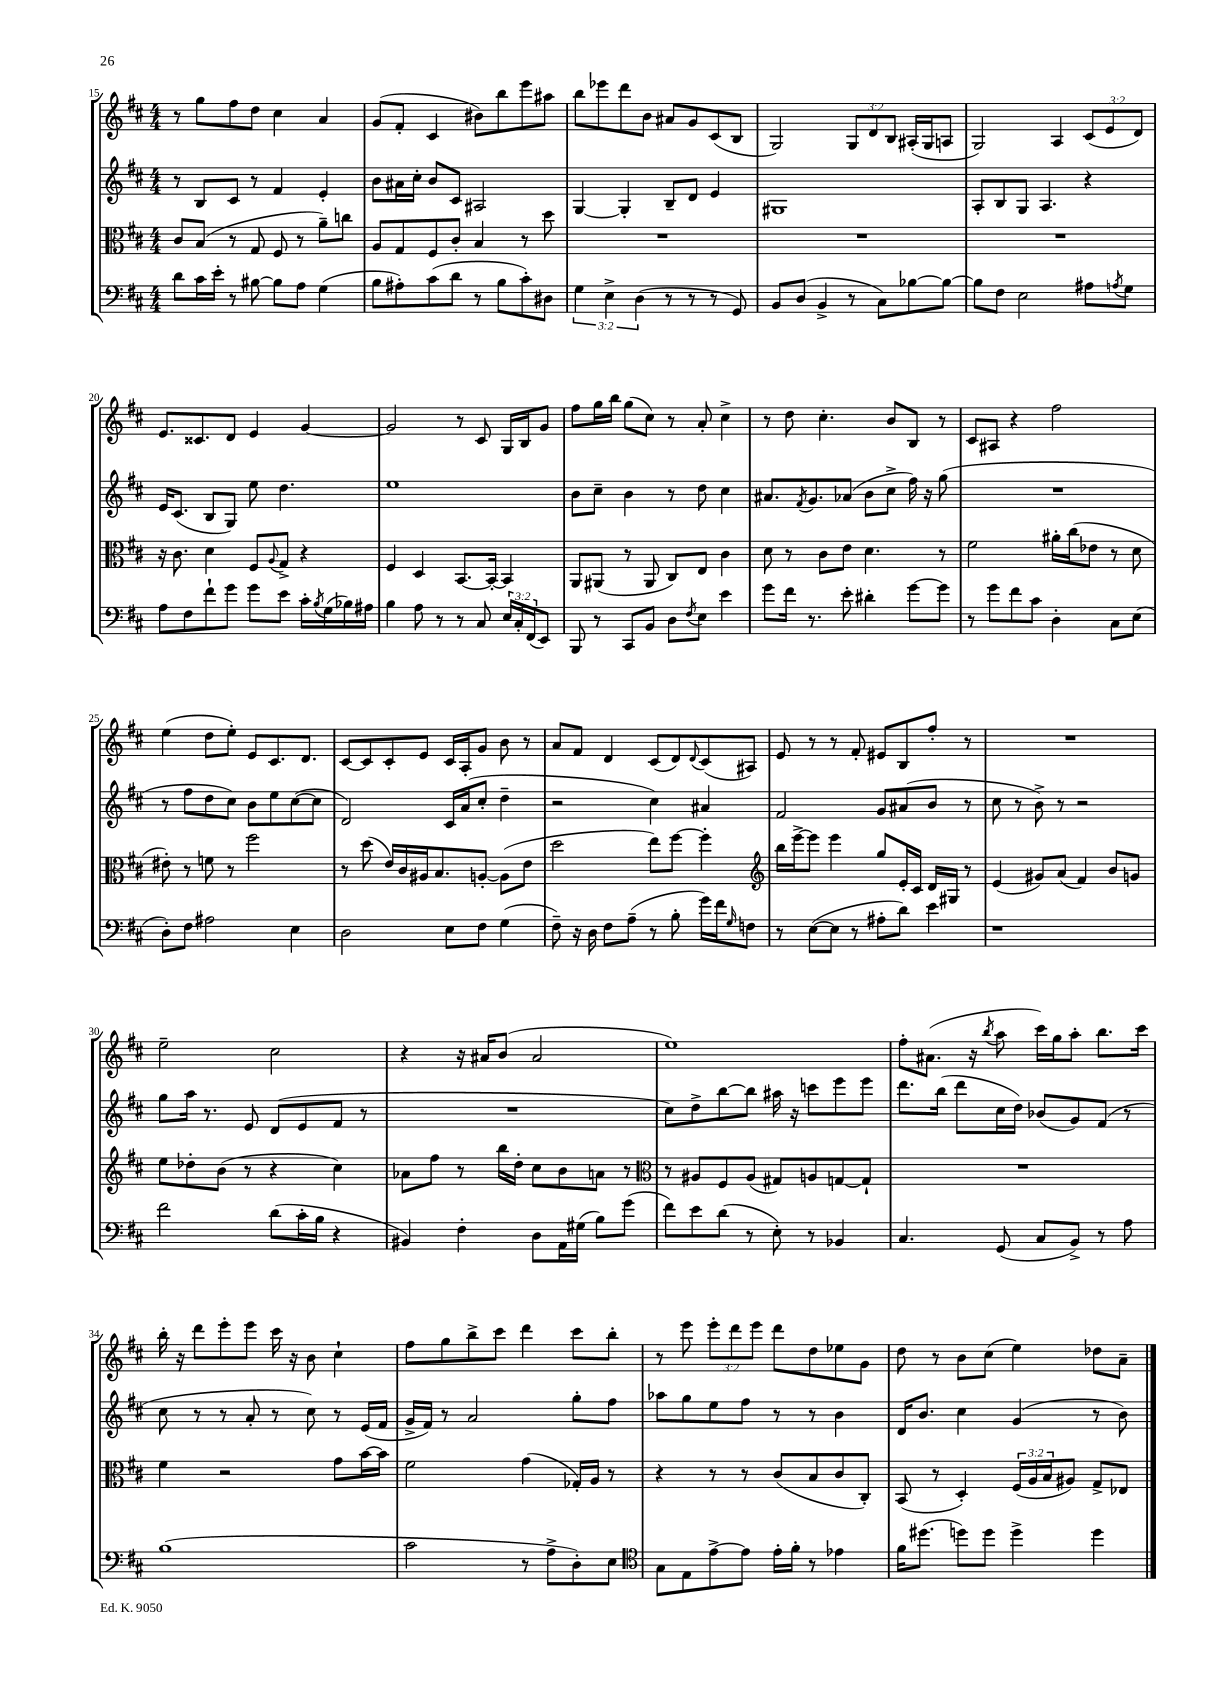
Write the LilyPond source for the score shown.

<<
\new StaffGroup <<
\new Staff = "s0" {
    \clef treble \key d \major \numericTimeSignature \time 4/4 \override Staff.TupletNumber.text = #tuplet-number::calc-fraction-text
    r8 g''8 fis''8 d''8 cis''4 a'4 |
    g'8( fis'8-. cis'4 bis'8) b''8 e'''8 ais''8 |
    b''8 ees'''8 d'''8 b'8 ais'8 g'8 cis'8( b8 |
    g2) \tuplet 3/2 { g8 d'8 b8 } ais16-.( g16 a8 |
    g2) a4 \tuplet 3/2 { cis'8( e'8 d'8) } |
    e'8. cisis'8. d'8 e'4 g'4~ |
    g'2 r8 cis'8 g16 b16 g'8 |
    fis''8 g''16 b''16 g''8( cis''8) r8 a'8-. cis''4-> |
    r8 d''8 cis''4.-. b'8 b8 r8 |
    cis'8 ais8 r4 fis''2 |
    e''4( d''8 e''8-.) e'8 cis'8. d'8. |
    cis'8~ cis'8 cis'8-. e'8 cis'16 a16-. g'8 b'8 r8 |
    a'8 fis'8 d'4 cis'8( d'8) \appoggiatura { d'8 } cis'8( ais8) |
    e'8 r8 r8 fis'8-. eis'8 b8 fis''8-. r8 |
    R1 |
    e''2-- cis''2 |
    r4 r16 ais'16 b'8( ais'2 |
    e''1) |
    fis''8-. ais'8.( r16 \acciaccatura { b''8 } a''8 cis'''16) g''16 a''8-. b''8. cis'''16 |
    b''16-. r16 d'''8 e'''8-. e'''8 cis'''16 r16 b'8 cis''4-! |
    fis''8 g''8 b''8-> cis'''8 d'''4 cis'''8 b''8-. |
    r8 e'''8 \tuplet 3/2 { e'''8-. d'''8 e'''8 } d'''8 d''8 ees''8 g'8 |
    d''8 r8 b'8 cis''8( e''4) des''8 a'8-- \bar "|." |
}
\new Staff = "s1" {
    \clef treble \key d \major \numericTimeSignature \time 4/4
    r8 b8 cis'8 r8 fis'4 e'4-. |
    b'8 ais'16 cis''16-. b'8 cis'8 ais2 |
    g4~ g4-. b8-- d'8 e'4 |
    gis1 |
    a8-. b8 g8 a4. r4 |
    e'16 cis'8.( b8 g8) e''8 d''4. |
    e''1 |
    b'8 cis''8-- b'4 r8 d''8 cis''4 |
    ais'8. \acciaccatura { fis'8 } g'8. aes'8( b'8 cis''8-> fis''16) r16 g''8( |
    R1 |
    r8 fis''8 d''8 cis''8) b'8 e''8 cis''8~( cis''8 |
    d'2) cis'16 a'16( cis''8-. d''4-- |
    r2 cis''4) ais'4 |
    fis'2 g'8 ais'8( b'8 r8 |
    cis''8 r8 b'8->) r8 r2 |
    g''8 a''16 r8. e'8 d'8( e'8 fis'8 r8 |
    R1 |
    cis''8) d''8-> b''8~ b''8 ais''16 r16 c'''8 e'''8 e'''8 |
    d'''8. b''16( d'''8 cis''16 d''16) bes'8( g'8) fis'8( r8 |
    cis''8 r8 r8 a'8-. r8 cis''8) r8 e'16( fis'16 |
    g'16-> fis'16) r8 a'2 g''8-. fis''8 |
    aes''8 g''8 e''8 fis''8 r8 r8 b'4 |
    d'16 b'8. cis''4 g'4( r8 b'8) \bar "|." |
}
\new Staff = "s2" {
    \clef alto \key d \major \numericTimeSignature \time 4/4 \override Staff.TupletNumber.text = #tuplet-number::calc-fraction-text
    cis'8 b8( r8 g8 fis8 r8 a'8--) c''8 |
    a8 g8 fis8 cis'8-. b4 r8 d''8 |
    R1 |
    R1 |
    R1 |
    r16 cis'8. d'4 fis8 \appoggiatura { a8 } g8-> r4 |
    fis4 d4 b,8.~ b,16~-. b,4 |
    a,8 ais,8( r8 ais,8 cis8) e8 cis'4 |
    d'8 r8 cis'8 e'8 d'4. r8 |
    fis'2 ais'16-. cis''16( ees'8 r8 d'8 |
    eis'8-.) r8 f'8 r8 fis''2 |
    r8 d''8( e'16) cis'16 ais16 b8. a8~-. a8( e'8 |
    d''2 e''8) fis''8~ fis''4-. |
    \clef treble b''16 e'''16~-> e'''8 e'''4 g''8 e'16-. cis'16 d'16 gis16 r8 |
    e'4( gis'8) a'8( fis'4) b'8 g'8 |
    e''8 des''8-. b'8( r8 r4 cis''4) |
    aes'8 fis''8 r8 b''16 d''16-. cis''8 b'8 a'8 r8 |
    \clef alto r8 ais8 fis8 ais8( gis8) a8 g8~ g8-! |
    R1 |
    fis'4 r2 g'8 b'16~ b'16 |
    fis'2 g'4( ges16-.) a16 r8 |
    r4 r8 r8 cis'8( b8 cis'8 cis8-.) |
    b,8( r8 d4-.) \tuplet 3/2 { fis16( a16 b16 } ais8) g8-> ees8 \bar "|." |
}
\new Staff = "s3" {
    \clef bass \key d \major \numericTimeSignature \time 4/4 \override Staff.TupletNumber.text = #tuplet-number::calc-fraction-text
    d'8 cis'16 e'16-. r8 bis8~ bis8 a8 g4( |
    b8 ais8-.) cis'8( d'8 r8 b8 cis'8-.) dis8 |
    \tuplet 3/2 { g4 e4-> d4( } r8 r8 r8 g,8) |
    b,8 d8( b,4-> r8 cis8) bes8~ bes8~ |
    bes8 fis8 e2 ais8 \acciaccatura { a8 } g8 |
    a8 fis8 fis'8-! g'8 g'8 e'8 cis'16-. \acciaccatura { b8 } g16( bes16) ais16 |
    b4 a8 r8 r8 cis8 \tuplet 3/2 { e16 cis16-. fis,16( } e,8) |
    b,,8 r8 cis,8 b,8 d8 \acciaccatura { fis8 } e8 e'4 |
    g'8 fis'16 r8. e'8-. dis'4-. g'8~ g'8 |
    r8 g'8 fis'8 cis'8 d4-. cis8 e8( |
    d8-.) fis8 ais2 e4 |
    d2 e8 fis8 g4( |
    fis8--) r16 d16 fis8 a8--( r8 b8-. g'16) fis'16 \grace { g16 } f8 |
    r8 e8~( e8 r8 ais8-. d'8) e'4 |
    r1 |
    fis'2 d'8( cis'16-. b16 r4 |
    bis,4) fis4-. d8 a,16 gis16( b8) g'8( |
    fis'8) e'8 d'8( r8 e8-.) r8 bes,4 |
    cis4. g,8( cis8 b,8->) r8 a8 |
    b1( |
    cis'2 r8 a8-> d8-.) e8 |
    \clef tenor g8 e8 e'8~-> e'8 e'16-. fis'16-. r8 ees'4 |
    fis'16 dis''8.( d''8) d''8 d''4-> d''4 \bar "|." |
}
>>
>>
\layout { \context { \Score currentBarNumber = #15 } }
